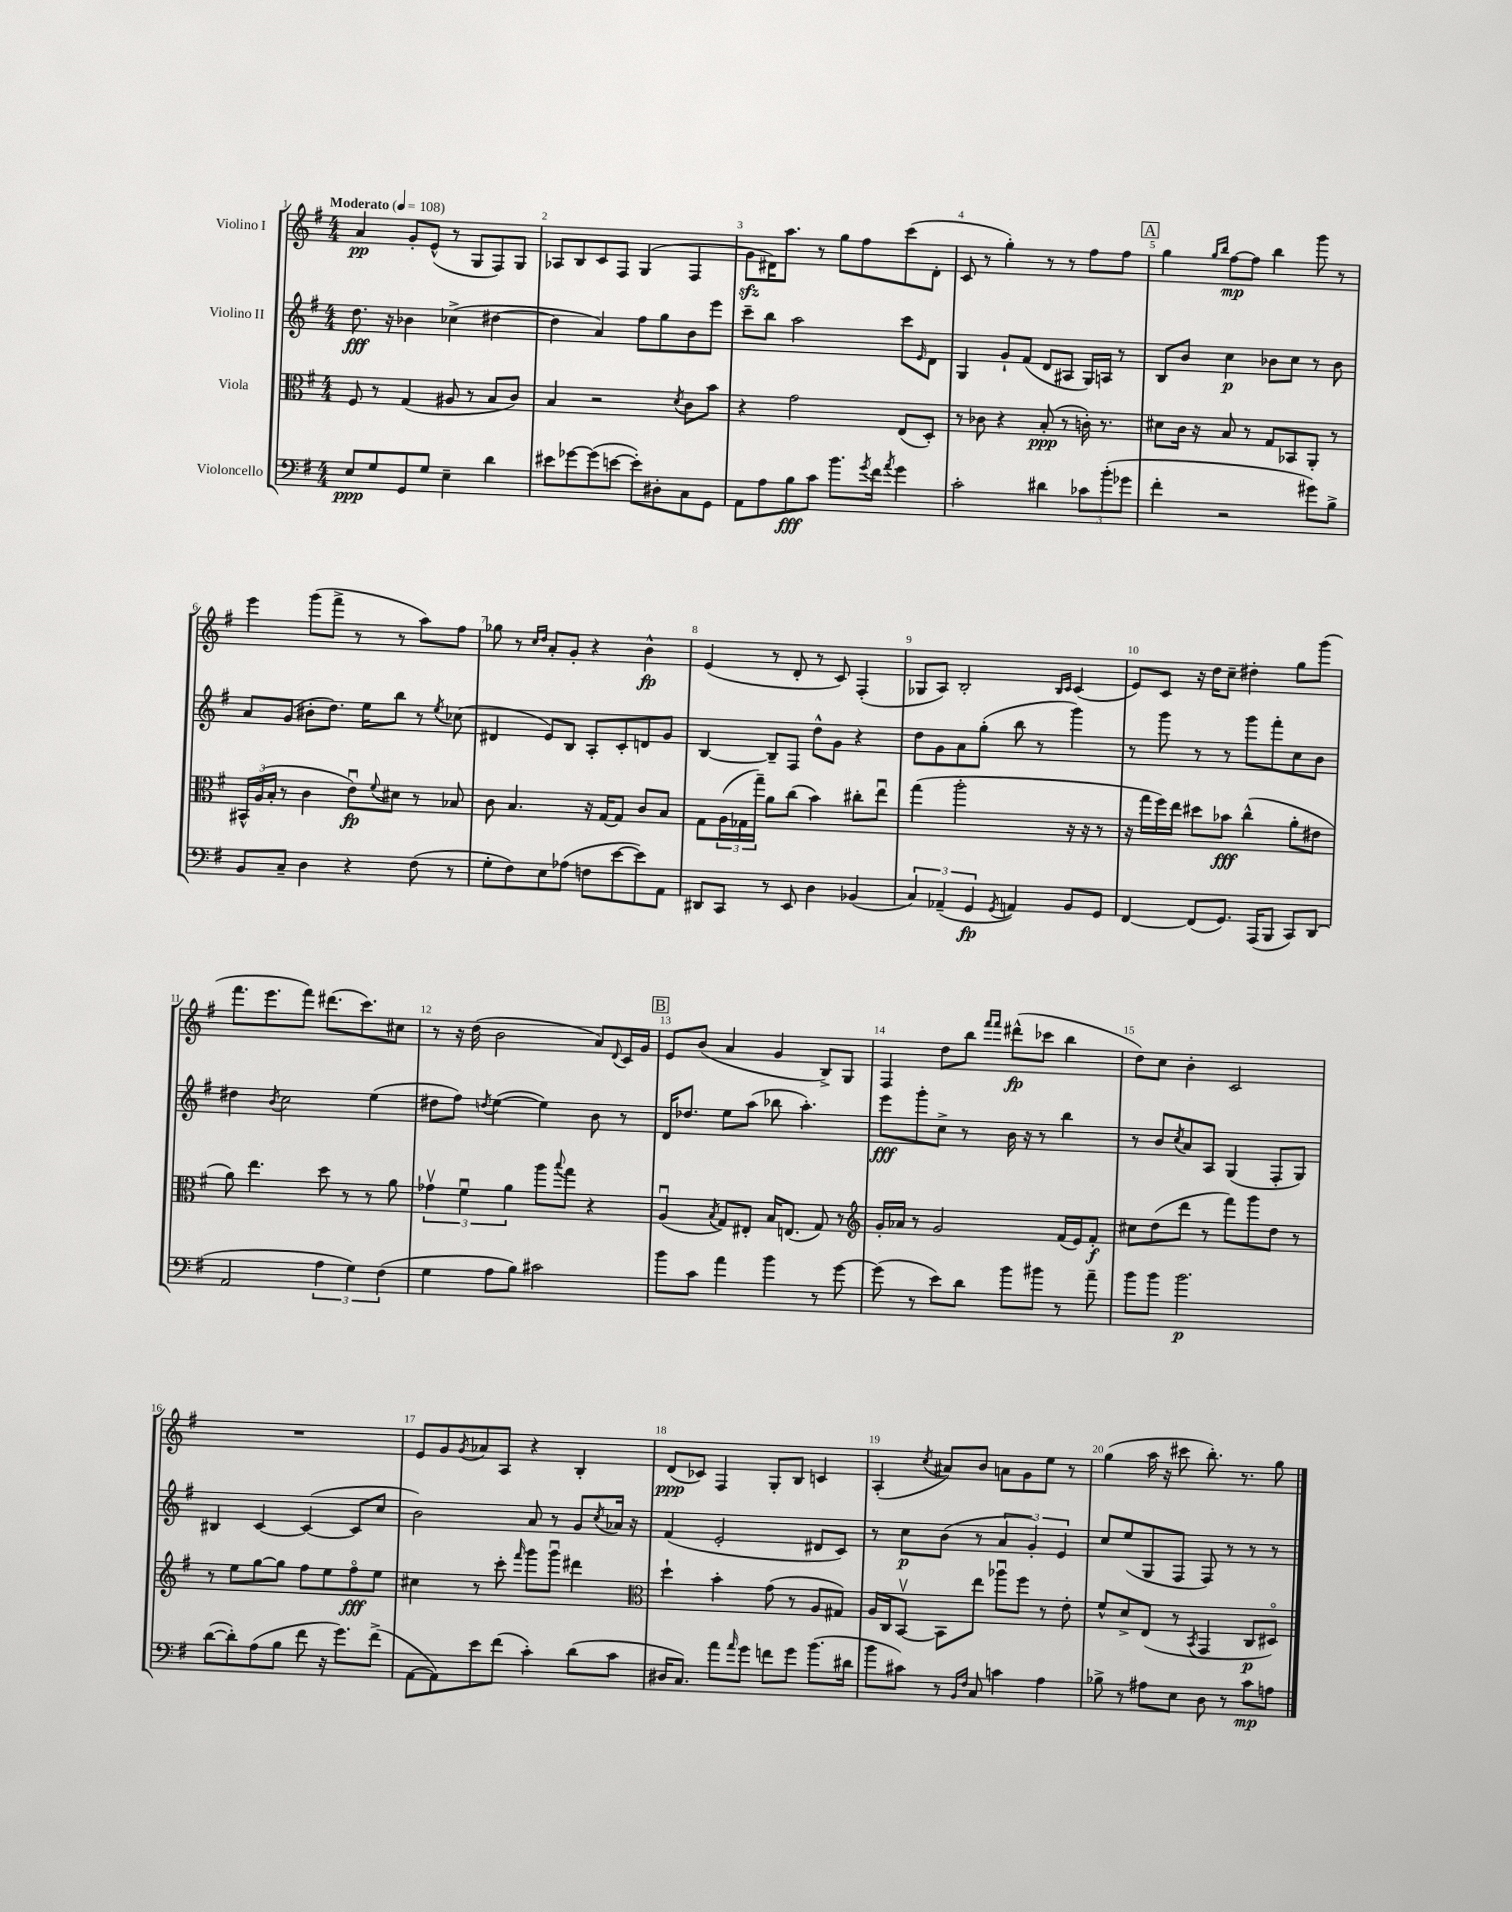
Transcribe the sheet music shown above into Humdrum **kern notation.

**kern	**kern	**kern	**kern
*staff4	*staff3	*staff2	*staff1
*clefF4	*clefC3	*clefG2	*clefG2
*k[f#]	*k[f#]	*k[f#]	*k[f#]
*M4/4	*M4/4	*M4/4	*M4/4
*MM108	*MM108	*MM108	*MM108
8E	8F#	8.dd	4a
8G	8r	.	.
.	.	16r	.
8GG	(4G	4b-	8g'
8G	.	.	(8e^^
4E~	8A#	(4cc-^	8r
.	8r	.	8G
4d	8B	[4dd#	8F#)
.	8c)	.	8G
=	=	=	=
8e#	4B	4dd#]	8A-
[8g-	.	.	8B
(8g-]	2r	4a)	8c
[8e	.	.	8F#
8e'])	.	8ff#	(4G
8D#'	.	8gg	.
.	8qd	.	.
8C	8c	8b	4F#
8GG	8b	8eee	.
=	=	=	=
8AA	4r	8ccc~	8g
8A	.	8bb	16d#)
.	.	.	8.aa
8B	2g	2aa	.
8c	.	.	8r
8.b	.	.	8gg
.	.	.	8ff#
8qg	.	.	.
16f#	.	.	.
8qa	.	.	.
4g	(8E	8ccc	(8ccc
.	.	16qqe	.
.	8D')	8d	8d#'
=	=	=	=
2c'	8r	4G	8c
.	8c-	.	8r
.	4r	8g`	4gg')
.	.	(8f#	.
4d#	(8B'	8d	8r
.	8r	8A#	8r
12c-	16c')	16G)	8ff#
.	8.r	16A	.
(12b'	.	.	.
.	.	8r	8ff#
12g-	.	.	.
=	=	=	=
4f#'	8d#	8B	4gg
.	16c	8b	.
.	16r	.	.
.	.	.	16qqgg
.	.	.	16qqbb
2r	8B	4cc	[8ff#
.	8r	.	8ff#]
.	8G	8b-	4bb
.	8BB-	8cc	.
8g#)	8AA'	8r	8ggg
8B^	8r	8b-	8r
=	=	=	=
8BB	24BB#^^	8a	4eee
.	(24A	.	.
.	24B'	.	.
8C~	8r	(8g	.
4D	4c	8b#'	(8ggg
.	.	8.dd)	8fff#^
4r	8eu)	.	8r
.	.	16ee	.
.	8qqf#	.	.
.	8d#	8bb	8r
(8F#	8r	8r	8aa)
.	.	8qee	.
8r	8B-	(8cc-	8ff#
=	=	=	=
8G'	8c	4d#	8gg-
8F#)	4.B	.	8r
.	.	.	16qqcc
.	.	.	16qqdd
8E	.	8e)	8a'
(8A-	.	8B	8g'
8F	16r	8A'	4r
.	[16G	.	.
[8e	8G]	8c'	.
8e])	8c	8d	4b^^
8AA	8B	8g	.
=	=	=	=
8DD#	8G	[4B	(4e
8CC	(24A	.	.
.	24G-	.	.
.	24gg~)	.	.
8r	8a	8B~]	8r
8EE	(8cc	8F#	8d'
4D	4b)	8dd^^	8r
.	.	8g	8c)
(4BB-	8cc#'	4r	(4F#'
.	8eeu	.	.
=	=	=	=
6C)	(4gg	8dd	8G-
.	.	8g	8A)
(6AA-~	.	.	.
.	2aa'	8a	2B'
6GG	.	.	.
.	.	(8gg'	.
8qGG	.	.	.
4AA)	.	8bb	.
.	.	8r	.
.	.	.	16qqB
.	.	.	16qqc
8BB	16r	4ggg)	(4c
.	16r	.	.
8GG	8r	.	.
=	=	=	=
[4FF#	16r	8r	8e)
.	16gg	.	.
.	16ff#)	8ggg	8c
.	16ee	.	.
(8FF#]	8dd#	8r	16r
.	.	.	16dd
8.GG)	8b-	8r	8cc~
.	(4cc^^	8ggg	4dd#'
(16AAA	.	.	.
8BBB	.	8fff#'	.
8CC)	8a'	8cc	8gg
(8DD	8e#	8b	(8ggg
=	=	=	=
2AA	8a)	4dd#	8.fff#
.	4.ee	.	.
.	.	.	8.eee
.	.	8qb	.
.	.	2cc	.
.	.	.	8fff#)
6A	8dd	.	(8.ddd#
.	8r	.	.
6G)	.	.	.
.	.	.	8.ccc)
.	8r	(4ee	.
(6F#	.	.	.
.	8a	.	8cc#
=	=	=	=
4G	6g-v	8dd#	8r
.	.	8ff#)	16r
.	6f#u	.	.
.	.	.	(16dd
.	.	8qdd	.
8A	.	([4ee	2b
.	6a	.	.
8B)	.	.	.
2c#	8aa	4ee])	.
.	8qqbb	.	.
.	8gg	.	.
.	4r	8b	8a)
.	.	.	8qqd
.	.	8r	16c
.	.	.	16g
=	=	=	=
8b	(4Au	16d	8e
.	.	8.dd-	.
8c	.	.	(8b
.	8qB	.	.
4a	8G)	8ee	4a
.	8E#'	(8aa	.
4b	16B	8bb-	4g
.	(8.E	.	.
.	.	4.aa')	.
8r	8G)	.	8B^)
[8g	8r	.	8G
=	=	=	=
*	*clefG2	*	*
(8g]	16g'	8eee	4F#
.	16a-	.	.
8r	8r	8ggg'	.
8e)	2g	8cc^	8dd
8d	.	8r	8bb
.	.	.	16qqfff#
.	.	.	16qqfff#
8b	.	16b	(8ddd#^^
.	.	16r	.
8b#	.	8r	8ccc-
8r	(16f#	4bb	4bb
.	16e)	.	.
8a~	8f#'	.	.
=	=	=	=
8b	8cc#	8r	8dd)
8b	(8dd	8b	8cc
.	.	8qcc	.
2.b	8ddd	8a	4b'
.	8r	8A	.
.	8fff#)	(4G	2c
.	8ggg	.	.
.	8dd	8F#'	.
.	8r	8G)	.
=	=	=	=
([8d	8r	4B#	1r
8d'])	8ee	.	.
(8A	[8gg	[4c	.
8B	8gg]	.	.
8f#	8ff#	(4c_	.
16r	8ee	.	.
8.g)	.	.	.
.	8ff#o	8c]	.
(8f#^	8ee	8cc	.
=	=	=	=
[8AA	4cc#	2b)	8e
8AA])	.	.	8g
.	.	.	8qg
8e	8r	.	8a-
(8f#	8ccc'	.	8A
.	16qqfff#	.	.
4c')	8ggg	8a	4r
.	8gggu	8r	.
(8d	4ddd#	8g	4B'
.	.	8qcc	.
8c	.	16a-	.
.	.	16r	.
=	=	=	=
*	*clefC3	*	*
16D#	4dd`	(4f#	(8d
8.C)	.	.	.
.	.	.	8c-)
8a	4b'	2e'	4F#
16qqa	.	.	.
8g	.	.	.
8f	(8g	.	8G'
8g	8r	.	8B
(8.b	8A	8d#	4c
.	8G#)	8c)	.
16d#	.	.	.
=	=	=	=
8b	16A	8r	(4A'
.	16C	.	.
8c#)	[8BBv	8cc	.
.	.	.	8qcc
8r	8BB]	(8b	8a#)
16qqBB	.	.	.
16qqF#	.	.	.
8C	8ee	8r	8b
4c	8aa-u	6a	8a
.	8ff#	.	8g
.	.	6g')	.
4A	8r	.	8ee
.	.	6e	.
.	8e'	.	8r
=	=	=	=
8B-^	8f#^^	8cc	(4gg
8r	8d^	(8ee	.
8A#	(8E	8G	16aa
.	.	.	16r
8E	8r	8F#	8ccc#
.	8qBB	.	.
8D	4GG	8F#)	8.bb')
8r	.	8r	.
.	.	.	8.r
8c	8C	8r	.
8A	8D#o)	8r	8gg
==	==	==	==
*-	*-	*-	*-
